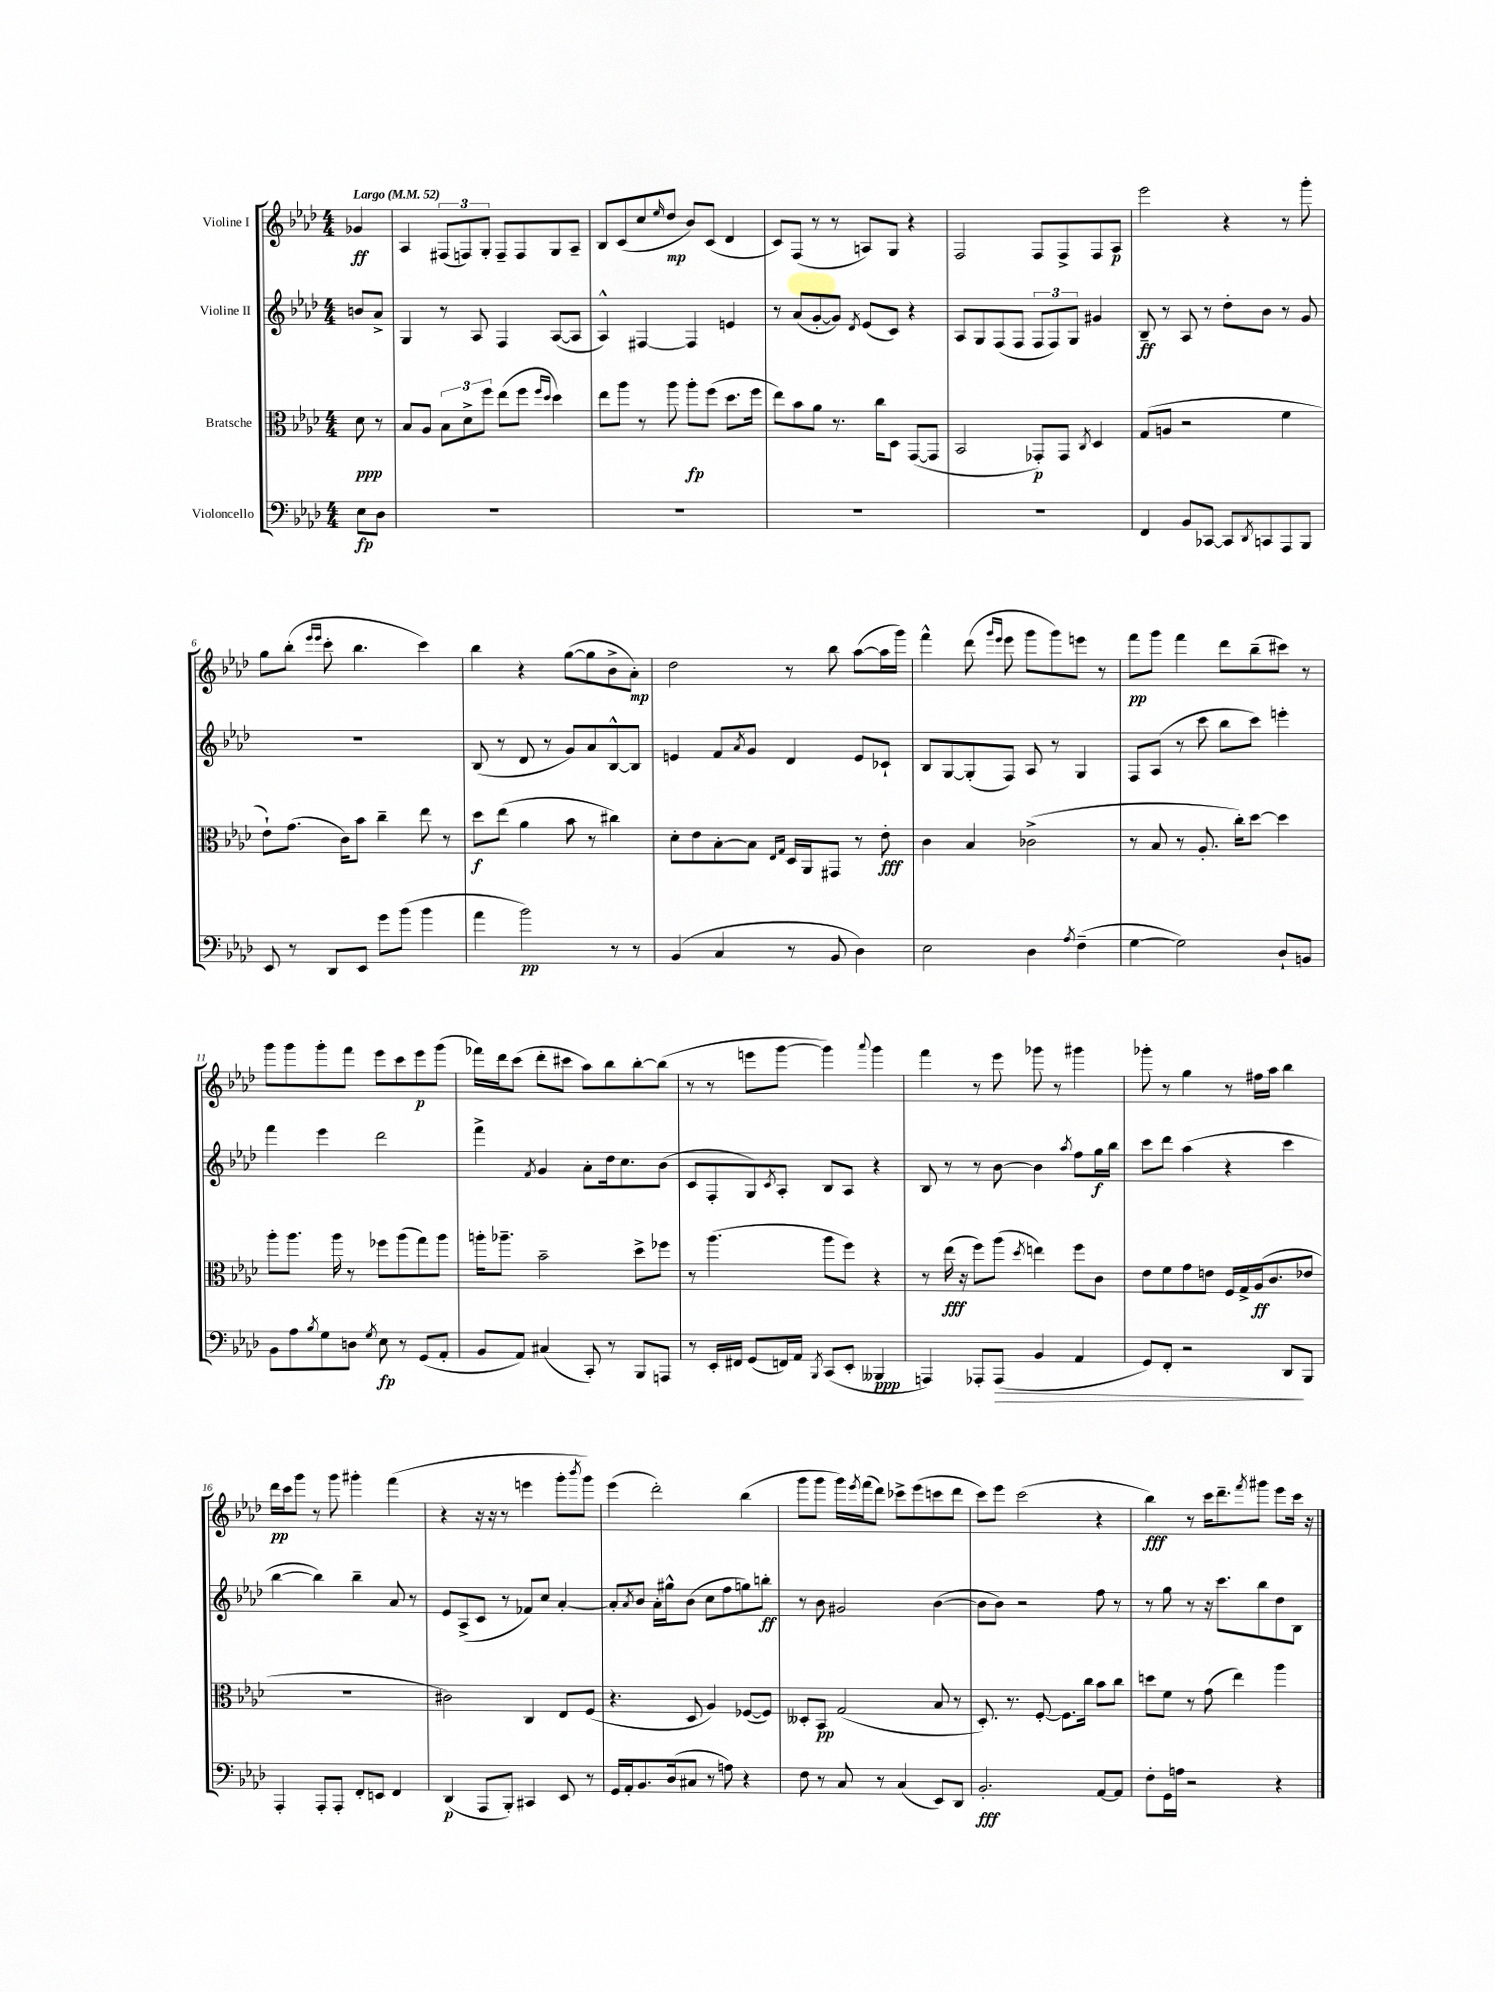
<<
\new StaffGroup <<
\new Staff = "s0" \with { instrumentName = "Violine I" } {
    \clef treble \key aes \major \numericTimeSignature \time 4/4 \partial 4 \tempo "Largo" 4 = 52
    ges'4\ff |
    aes4 \tuplet 3/2 { fis8( f8) g8-. } f8-- f8 g8 aes8-- |
    bes8 c'8( c''8 \grace { ees''16 } des''8\mp bes'8) c'8( des'4 |
    c'8) f8( r8 r8 a8) g8 r4 |
    f2 f8 f8-> f8 aes8\p |
    ees'''2 r4 r8 g'''8-. |
    g''8 bes''8-.( \grace { ees'''16 ees'''16 } c'''8-. bes''4. c'''4) |
    bes''4 r4 g''8~( g''8 bes'8-> aes'8-.\mp) |
    des''2 r8 bes''8 aes''8~( aes''16 g'''16) |
    f'''4-^ des'''8( \grace { g'''16 ees'''16 } ees'''8 g'''8 g'''8) e'''8 r8 |
    f'''8\pp g'''8 f'''4 des'''8 bes''8--( cis'''8) r8 |
    g'''8 g'''8 g'''8-. f'''8 ees'''8 c'''8 ees'''8\p g'''8( |
    fes'''16) des'''16 c'''8( des'''8-. cis'''8 aes''8) bes''8 bes''8~-. bes''8( |
    r8 r8 e'''8 g'''8~ g'''4) \appoggiatura { aes'''8 } g'''4 |
    f'''4 r8 ees'''8 ges'''8 r8 gis'''4 |
    ges'''8-. r8 g''4 r8 fis''16 aes''16 bes''4 |
    des'''16\pp c'''16 g'''8 r8 g'''8 gis'''4-. f'''4( |
    r4 r16 r16 r8 e'''4 g'''8-. \acciaccatura { bes'''8 } g'''8) |
    ees'''4( des'''2-.) bes''4( |
    g'''8 g'''8 g'''16) \acciaccatura { ees'''8 } f'''16( des'''8) ces'''8-> ees'''8( c'''8 des'''8 |
    c'''8) ees'''8 c'''2( r4 |
    bes''4\fff) r8 c'''16 des'''8.-- \acciaccatura { f'''8 } gis'''8 ees'''8 c'''16 r16 \bar "|." |
}
\new Staff = "s1" \with { instrumentName = "Violine II" } {
    \clef treble \key aes \major \numericTimeSignature \time 4/4 \partial 4
    b'8 aes'8-> |
    g4 r8 aes8 f4 aes8~( aes8 |
    aes4-^) fis4~ fis4 e'4 |
    r8 aes'8( g'8~-. g'8) \acciaccatura { des'8 } ees'8( c'8) r4 |
    aes8 g8 f8( f8 \tuplet 3/2 { f8 f8) g8 } gis'4 |
    bes8--\ff r8 aes8 r8 des''8-. bes'8 r8 g'8 |
    R1 |
    bes8( r8 des'8 r8 g'8) aes'8 bes8~-^ bes8 |
    e'4 f'8 \acciaccatura { aes'8 } g'8 des'4 e'8 ces'8-! |
    bes8 g8~ g8-.( f8) aes8 r8 g4 |
    f8 aes8( r8 c'''8 bes''8 c'''8) e'''4-. |
    f'''4 ees'''4 des'''2 |
    f'''4-> \acciaccatura { f'8 } g'4 aes'8-. des''16 c''8. bes'8( |
    c'8 f8-. g8) \acciaccatura { c'8 } aes8-. bes8 aes8 r4 |
    bes8 r8 r8 bes'8~ bes'4 \acciaccatura { aes''8 } f''8 g''16\f bes''16 |
    c'''8 des'''8 aes''4( r4 c'''4 |
    bes''4~ bes''4) bes''4-- aes'8 r8 |
    ees'8 aes8->( c'8 r8 fes'8) c''8 aes'4~-. |
    aes'8-. \acciaccatura { aes'8 } bes'8 aes'16-. gis''16-^ bes'8( c''8 f''8 g''8) b''8-.\ff |
    r8 bes'8 gis'2 bes'4~( |
    bes'8 bes'8) r2 f''8 r8 |
    r8 g''8 r8 r16 c'''8. bes''8 des''8 bes8 \bar "|." |
}
\new Staff = "s2" \with { instrumentName = "Bratsche" } {
    \clef alto \key aes \major \numericTimeSignature \time 4/4 \partial 4
    des'8\ppp r8 |
    bes8 aes8 \tuplet 3/2 { bes8 des'8-> f''8 } ees''8( f''8 \grace { f''16 des''16 } des''4) |
    ees''8 aes''8 r8 aes''8 aes''8-.\fp f''8( des''8. f''16 |
    ees''8) bes'8 aes'8 r8. c''16 des8 g,8~( g,8 |
    bes,2 ges,8-.\p) ges,8 \acciaccatura { c8 } des4 |
    g8( a8 r2 f'4 |
    ees'8-!) g'8.( c'16) bes'8 c''4-- ees''8 r8 |
    des''8\f ees''8( aes'4 bes'8 r8 cis''4) |
    des'8-. ees'8 bes8~-. bes8 \grace { ees16 g16 } des16 aes,16 gis,8 r8 ees'8-.\fff |
    c'4 bes4 ces'2->( |
    r8 bes8 r8 aes8.-. c''16-.) des''8~ des''4 |
    aes''8-. aes''8. aes''16 r8 fes''8 aes''8( g''8) aes''8 |
    a''16-. aes''8.-- bes'2-- des''8-> fes''8 |
    r8 aes''4.( aes''8 f''8) r4 |
    r8 ees''16\fff( r16 f''8) aes''8( \acciaccatura { des''8 } e''4) f''8 c'8 |
    ees'8 f'8 g'8 e'8 f16 g16-> aes16\ff( c'8. ees'8 |
    R1 |
    cis'2) c4 ees8 f8( |
    r4. des8 aes4) fes8~( fes8) |
    deses8-. bes,8\pp g2( bes8 r8 |
    des8.-.) r8. f8~-. f8. c''16 bes'8 c''8 |
    d''8 f'8 r8 g'8( ees''4) aes''4 \bar "|." |
}
\new Staff = "s3" \with { instrumentName = "Violoncello" } {
    \clef bass \key aes \major \numericTimeSignature \time 4/4 \partial 4
    ees8\fp des8 |
    R1 |
    R1 |
    R1 |
    R1 |
    f,4 bes,8 ces,8~ ces,8 \acciaccatura { des,8 } c,8 aes,,8 bes,,8 |
    ees,8 r8 des,8 ees,8 g'8 bes'8( bes'4 |
    aes'4 bes'2\pp) r8 r8 |
    bes,4( c4 r8 bes,8 des4) |
    ees2 des4 \acciaccatura { aes8 } f4--( |
    g4~ g2) des8-! b,8 |
    bes,8 aes8 \acciaccatura { bes8 } g8 d8 \acciaccatura { g8 } ees8\fp r8 g,8( aes,8-. |
    bes,8 aes,8) cis4( c,8-.) r8 bes,,8 a,,8 |
    r8 ees,16-. fis,16 g,8( f,16) aes,16 \acciaccatura { bes,,8 } c,8( ees,8-. beses,,4\ppp |
    a,,4) aes,,8-. aes,,8\>( bes,4 aes,4 |
    g,8) f,8-. r2 des,8\! bes,,8 |
    aes,,4-. aes,,8-. aes,,8-. f,8-. e,8 f,4 |
    des,4\p( aes,,8 bes,,8-.) cis,4 ees,8 r8 |
    g,16 aes,16-. bes,8. des16( cis8 r8 a8) r4 |
    f8 r8 c8 r8 c4( ees,8) des,8 |
    bes,2.-.\fff aes,8~ aes,8 |
    f8-. g,16 a16 r2 r4 \bar "|." |
}
>>
>>
